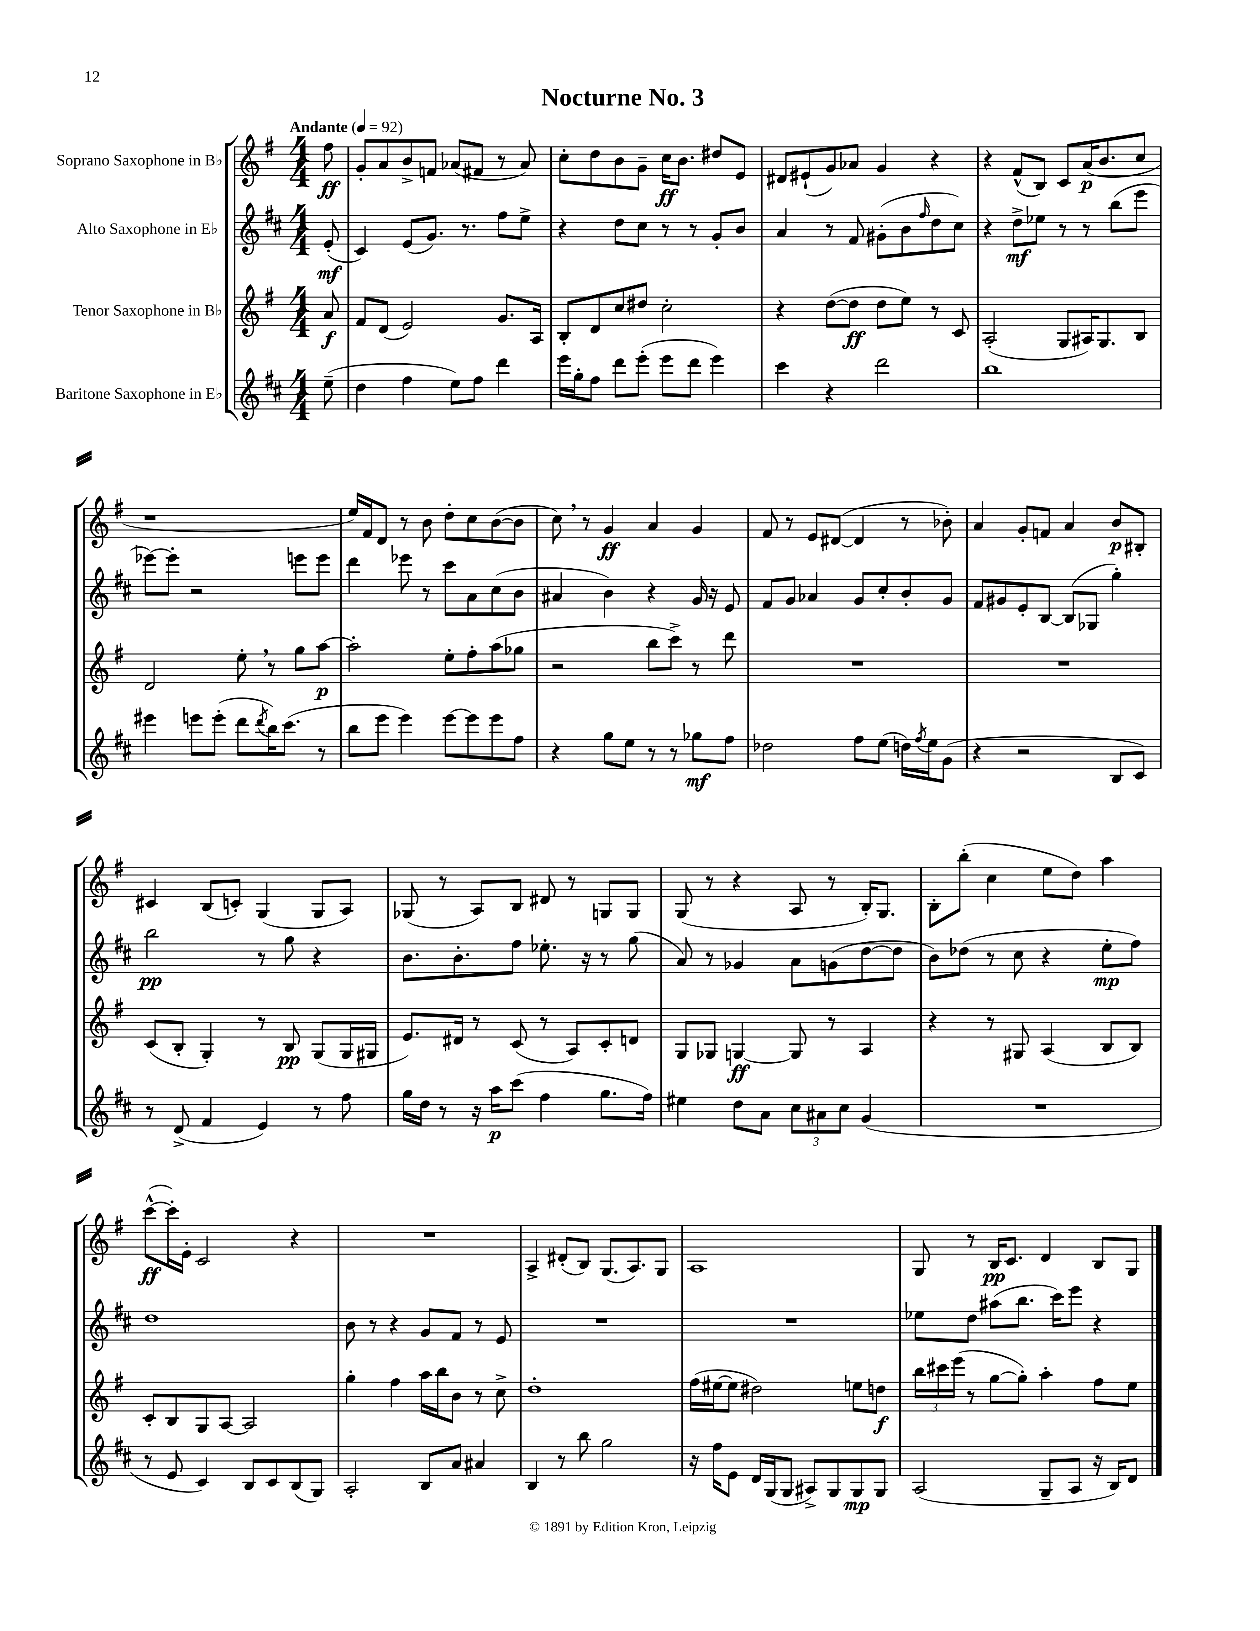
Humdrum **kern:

**kern	**kern	**kern	**kern
*staff4	*staff3	*staff2	*staff1
*clefG2	*clefG2	*clefG2	*clefG2
*k[f#c#]	*k[f#]	*k[f#c#]	*k[f#]
*M4/4	*M4/4	*M4/4	*M4/4
*MM92	*MM92	*MM92	*MM92
(8ee~\	8a/	(8e'/	8ff#\
=	=	=	=
4dd\	8f#/L	4c#/)	8g'/L
.	(8d/J	.	8a/
4ff#\	2e/)	(8e/L	8b^/
.	.	8.g/J)	8f/J
8ee\L)	.	.	(8a-/L
.	.	8.r	.
8ff#\J	.	.	8f#/J
4ddd\	8.g/L	8ff#\L	8r
.	.	8ee^\J	8a-/)
.	16A/Jk	.	.
=	=	=	=
16eee\LL	8B'/L	4r	8cc'\L
16gg'\J	.	.	.
8ff#\J	8d/	.	8dd\
8ddd\L	8cc/	8dd\L	8b\
(8eee'\J	8dd#/J	8cc#\J	8g~\J
8eee\L	2cc'\	8r	16cc\LK
.	.	.	8.b\J
8ddd\J	.	8r	.
4eee\)	.	8g'/L	8dd#/L
.	.	8b/J	8e/J
=	=	=	=
4ccc#\	4r	4a/	8d#/L
.	.	.	(8e#`/
4r	([8dd\L	8r	8g/)
.	8dd\]J	8f#/	8a-/J
2ddd\	8dd\L	(8g#'\L	4g/
.	8ee\J)	8b\	.
.	.	16qqff#/	.
.	8r	8dd\	4r
.	8c/	8cc#\J)	.
=	=	=	=
1bb	(2A'/	4r	4r
.	.	8dd^\L	(8f#^^/L
.	.	8ee-\J	8B/J)
.	8G/L	8r	8c/L
.	16A#/K)	8r	(16a/K
.	8.G/	.	8.b/
.	.	(8bb\L	.
.	8B/J	8eee\J	8cc/J
=	=	=	=
4eee#\	2d/	[8eee-\L)	1r
.	.	8eee-'\]J	.
8eee\L	.	2r	.
(8eee'\J	.	.	.
8ddd\L	8ee'\	.	.
8qddd/	.	.	.
16bb\K)	8r	.	.
(8.ccc#\J	.	.	.
.	8gg\L	8eee\L	.
8r	[8aa\J	8eee\J	.
=	=	=	=
8bb\L	2aa'\]	4ddd\	16ee/LL)
.	.	.	16f#/J
8eee\J	.	.	8d/J
4eee\)	.	8eee-\	8r
.	.	8r	8b\
[8eee\L	8ee'\L	8ccc#\L	8dd'\L
8eee\]	8ff#'\	8a\	8cc\
8eee\	(8aa\	(8cc#\	([8b\
8ff#\J	8gg-\J	8b\J	8b\]J
=	=	=	=
4r	2r	4a#/	8cc\)
.	.	.	8r
8gg\L	.	4b\)	4g/
8ee\J	.	.	.
8r	8bb\L	4r	4a/
8r	8ccc^\J)	.	.
8gg-\L	8r	16g/	4g/
.	.	16r	.
8ff#\J	8ddd\	8e/	.
=	=	=	=
2dd-\	1r	8f#/L	8f#/
.	.	8g/J	8r
.	.	4a-/	8e/L
.	.	.	([8d#/J
8ff#\L	.	8g/L	4d#/]
(8ee\J	.	8cc#'/	.
16dd\LL)	.	8b'/	8r
8qff#/	.	.	.
16ee\J	.	.	.
(8g\J	.	8g/J	8b-'\)
=	=	=	=
4r	1r	8f#/L	4a/
.	.	8g#/	.
2r	.	8e'/	8g'/L
.	.	[8B/J	8f/J
.	.	(8B/]L	4a/
.	.	8G-/J	.
8B/L	.	4gg'\)	8b/L
8c#/J)	.	.	8B#'/J
=	=	=	=
8r	(8c/L	2bb\	4c#/
(8d^/	8B'/J	.	.
4f#/	4G'/)	.	(8B/L
.	.	.	8c'/J)
4e/)	8r	8r	(4G/
.	8B/	8gg\	.
8r	(8G/L	4r	8G/L
8ff#\	16G/L	.	8A/J)
.	16G#/JJ	.	.
=	=	=	=
16gg\LL	8.e/L)	8.b\L	(8G-/
16dd\JJ	.	.	.
8r	.	.	8r
.	16d#/Jk	8.b'\	.
16r	8r	.	8A/L)
16aa\LK	.	.	.
(8ccc#\J	(8c/	8ff#\J	8B/J
4ff#\	8r	8.ee-'\	8d#/
.	8A/L)	.	8r
.	.	16r	.
8.gg\L	8c'/	8r	8G/L
.	8d/J	(8gg\	8G/J
16ff#\Jk)	.	.	.
=	=	=	=
4ee#\	8G/L	8a/)	(8G/
.	8G-/J	8r	8r
8dd\L	[4G/	4g-/	4r
8a\J	.	.	.
12cc#\L	8G/]	8a\L	8A/
12a#\	.	.	.
.	8r	(8g\	8r
12cc#\J	.	.	.
(4g/	4A/	[8dd\	16B'/LK)
.	.	.	8.G/J
.	.	8dd\]J	.
=	=	=	=
1r	4r	8b\L)	8B'\L
.	.	(8dd-\J	(8bb'\J
.	8r	8r	4cc\
.	8G#/	8cc#\	.
.	(4A/	4r	8ee\L
.	.	.	8dd\J)
.	8B/L	8ee'\L	4aa\
.	8B/J)	8ff#\J)	.
=	=	=	=
8r	8c'/L	1dd	([8ccc^^\L
8e/	8B/	.	16ccc'\]L)
.	.	.	16e'\JJ
4c#/)	8G/	.	2c/
.	[8A/J	.	.
8B/L	2A/]	.	.
8c#/	.	.	.
(8B/	.	.	4r
8G/J)	.	.	.
=	=	=	=
2A'/	4gg'\	8b\	1r
.	.	8r	.
.	4ff#\	4r	.
8B/L	16aa\LL	8g/L	.
.	16bb\J	.	.
8a/J	8b\J	8f#/J	.
4a#/	8r	8r	.
.	8cc^\	8e/	.
=	=	=	=
4B/	1dd'	1r	4A^/
8r	.	.	(8d#'/L
8bb\	.	.	8B/J)
2gg\	.	.	(8.G/L
.	.	.	8.A/)
.	.	.	8G/J
=	=	=	=
16r	(16ff#\LL	1r	1A
16ff#\LK	[16ee#\J	.	.
8e\J	8ee#\]J	.	.
16d/LL	2dd#\)	.	.
(16G/J	.	.	.
8G/J	.	.	.
8A#^/L)	.	.	.
8G/	.	.	.
8G/	8ee\L	.	.
8G/J	8dd\J	.	.
=	=	=	=
(2A/	24bb\LL	8ee-\L	8G/
.	24ccc#\	.	.
.	(24eee\JJ	.	.
.	8r	8dd\J	8r
.	[8gg\L	(8aa#\L	16B/LK
.	.	.	8.c/J
.	8gg'\]J)	8.bb\J	.
8G~/L	4aa'\	.	4d/
.	.	16ccc#\LK)	.
8A/J	.	8eee\J	.
16r	8ff#\L	4r	8B/L
16B/LK)	.	.	.
8d/J	8ee\J	.	8G/J
==	==	==	==
*-	*-	*-	*-
